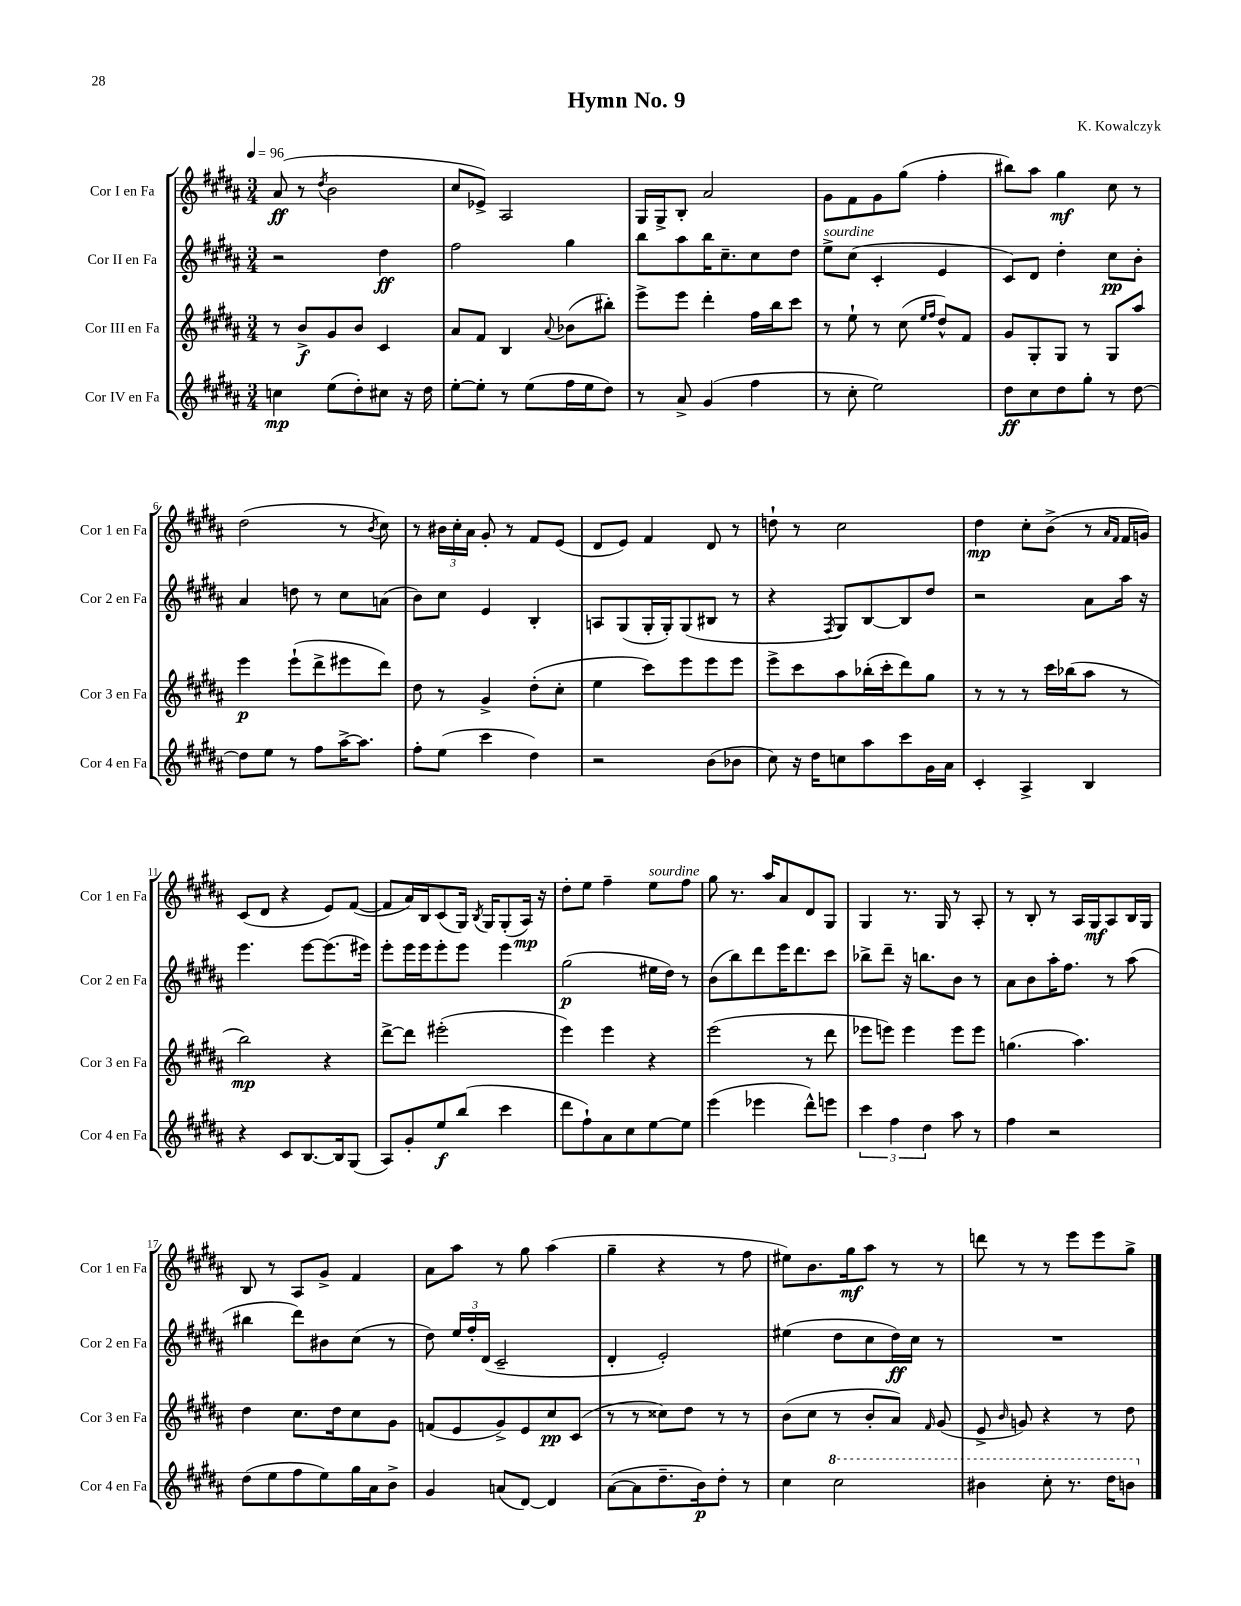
\header { title = "Hymn No. 9" composer = "K. Kowalczyk" }
<<
\new StaffGroup <<
\new Staff = "s0" \with { instrumentName = "Cor I en Fa" shortInstrumentName = "Cor 1 en Fa" } {
    \clef treble \key b \major \numericTimeSignature \time 3/4 \tempo 4 = 96
    \autoBeamOff ais'8\ff( r8 \acciaccatura { dis''8 } b'2 |
    cis''8[ ees'8]->) ais2 |
    gis16[ gis16-> b8]-. ais'2 |
    gis'8[ fis'8 gis'8 gis''8]( fis''4-. |
    bis''8[) ais''8] gis''4\mf cis''8 r8 |
    dis''2( r8 \acciaccatura { b'8 } cis''8) |
    r8 \tuplet 3/2 { bis'16[ cis''16-. ais'16] } gis'8-. r8 fis'8[ e'8]( |
    dis'8[ e'8]) fis'4 dis'8 r8 |
    d''8-! r8 cis''2 |
    dis''4\mp cis''8[-. b'8]->( r8 \grace { ais'16[ fis'16] } fis'16[ g'16]) |
    cis'8[( dis'8] r4 e'8[) fis'8]~( |
    fis'8[ ais'16) b16 cis'8( gis16]) \acciaccatura { b8 } gis16[ gis8-.( ais16]\mp) r16 |
    dis''8[-. e''8] fis''4-- e''8[^\markup { \italic "sourdine" } fis''8] |
    gis''8 r8. ais''16[ ais'8 dis'8 gis8] |
    gis4 r8. gis16 r8 ais8-. |
    r8 b8-. r8 ais16[ gis16\mf ais8 b16 gis16] |
    b8 r8 ais8[ gis'8]-> fis'4 |
    ais'8[ ais''8] r8 gis''8 ais''4( |
    gis''4-- r4 r8 fis''8 |
    eis''8[) b'8. gis''16\mf ais''8] r8 r8 |
    d'''8 r8 r8 e'''8[ e'''8 gis''8]-> \bar "|." |
}
\new Staff = "s1" \with { instrumentName = "Cor II en Fa" shortInstrumentName = "Cor 2 en Fa" } {
    \clef treble \key b \major \numericTimeSignature \time 3/4
    \autoBeamOff r2 dis''4\ff |
    fis''2 gis''4 |
    b''8[ ais''8 b''16 cis''8.-- cis''8 dis''8] |
    e''8[->^\markup { \italic "sourdine" } cis''8]( cis'4-. e'4 |
    cis'8[) dis'8] dis''4-. cis''8[\pp b'8]-. |
    ais'4 d''8 r8 cis''8[ a'8]( |
    b'8[) cis''8] e'4 b4-. |
    a8[ gis8( gis16-. gis16-.) gis8( bis8] r8 |
    r4 \acciaccatura { fis8 } gis8[) b8~ b8 dis''8] |
    r2 ais'8[ ais''16] r16 |
    e'''4. e'''8[~ e'''8.( eis'''16]) |
    e'''8[-. e'''16 e'''16 e'''8-. e'''8] e'''4 |
    gis''2\p( eis''16[ dis''16]) r8 |
    b'8[( b''8) dis'''8 e'''16 dis'''8. cis'''8] |
    bes''8[-> dis'''8]-- r16 b''8.[ b'8] r8 |
    ais'8[ b'8 ais''16-. fis''8.] r8 ais''8( |
    bis''4 dis'''8[) bis'8 cis''8]( r8 |
    dis''8) \tuplet 3/2 { e''16[ fis''16-. dis'16]( } cis'2-- |
    dis'4-. e'2-.) |
    eis''4( dis''8[ cis''8 dis''16\ff) cis''16] r8 |
    R2. \bar "|." |
}
\new Staff = "s2" \with { instrumentName = "Cor III en Fa" shortInstrumentName = "Cor 3 en Fa" } {
    \clef treble \key b \major \numericTimeSignature \time 3/4
    \autoBeamOff r8 b'8[->\f gis'8 b'8] cis'4 |
    ais'8[ fis'8] b4 \appoggiatura { ais'8 } bes'8[( bis''8]-.) |
    e'''8[-> e'''8] dis'''4-. fis''16[ b''16 cis'''8] |
    r8 e''8-! r8 cis''8( \grace { e''16[ fis''16] } dis''8[-^) fis'8] |
    gis'8[ gis8-. gis8] r8 gis8[ ais''8] |
    e'''4\p e'''8[-!( dis'''8-> eis'''8 dis'''8]) |
    dis''8 r8 gis'4-> dis''8[-.( cis''8]-. |
    e''4 cis'''8[) e'''8 e'''8 e'''8] |
    e'''8[-> cis'''8 ais''8 bes''16-.( cis'''16-. dis'''8) gis''8] |
    r8 r8 r8 cis'''16[ bes''16( ais''8] r8 |
    b''2\mp) r4 |
    dis'''8[~-> dis'''8] eis'''2-.( |
    e'''4) e'''4 r4 |
    e'''2( r8 dis'''8 |
    ees'''8[ e'''8]) e'''4 e'''8[ e'''8] |
    g''4.( ais''4.) |
    dis''4 cis''8.[ dis''16 cis''8 gis'8] |
    f'8[( e'8 gis'8->) e'8 cis''8\pp cis'8]( |
    r8 r8 cisis''8[) dis''8] r8 r8 |
    b'8[( cis''8] r8 b'8[-. ais'8]) \grace { fis'16 } gis'8( |
    e'8-> \grace { b'16 } g'8) r4 r8 dis''8 \bar "|." |
}
\new Staff = "s3" \with { instrumentName = "Cor IV en Fa" shortInstrumentName = "Cor 4 en Fa" } {
    \clef treble \key b \major \numericTimeSignature \time 3/4
    \autoBeamOff c''4\mp e''8[( dis''8-.) cis''8] r16 dis''16 |
    e''8[~-. e''8]-. r8 e''8[( fis''16 e''16 dis''8]) |
    r8 ais'8-> gis'4( fis''4 |
    r8 cis''8-. e''2) |
    dis''8[\ff cis''8 dis''8 gis''8]-. r8 dis''8~ |
    dis''8[ e''8] r8 fis''8[ ais''16~-> ais''8.] |
    fis''8[-. e''8]( cis'''4 dis''4) |
    r2 b'8[( bes'8] |
    cis''8) r16 dis''16[ c''8 ais''8 cis'''8 gis'16 ais'16] |
    cis'4-. ais4-> b4 |
    r4 cis'8[ b8.~ b16 gis8]( |
    ais8[) gis'8-. e''8\f b''8]( cis'''4 |
    dis'''8[ fis''8-!) ais'8 cis''8 e''8~ e''8] |
    e'''4( ees'''4 dis'''8[-^) e'''8] |
    \tuplet 3/2 { cis'''4 fis''4 dis''4 } ais''8 r8 |
    fis''4 r2 |
    dis''8[( e''8 fis''8 e''8) gis''16 ais'16 b'8]-> |
    gis'4 a'8[( dis'8]~) dis'4 |
    ais'8[~( ais'8 dis''8.-- b'16\p) dis''8]-. r8 |
    cis''4 \ottava #1 cis'''2 |
    bis''4 cis'''8-. r8. dis'''16[ b''8] \ottava #0 \bar "|." |
}
>>
>>
